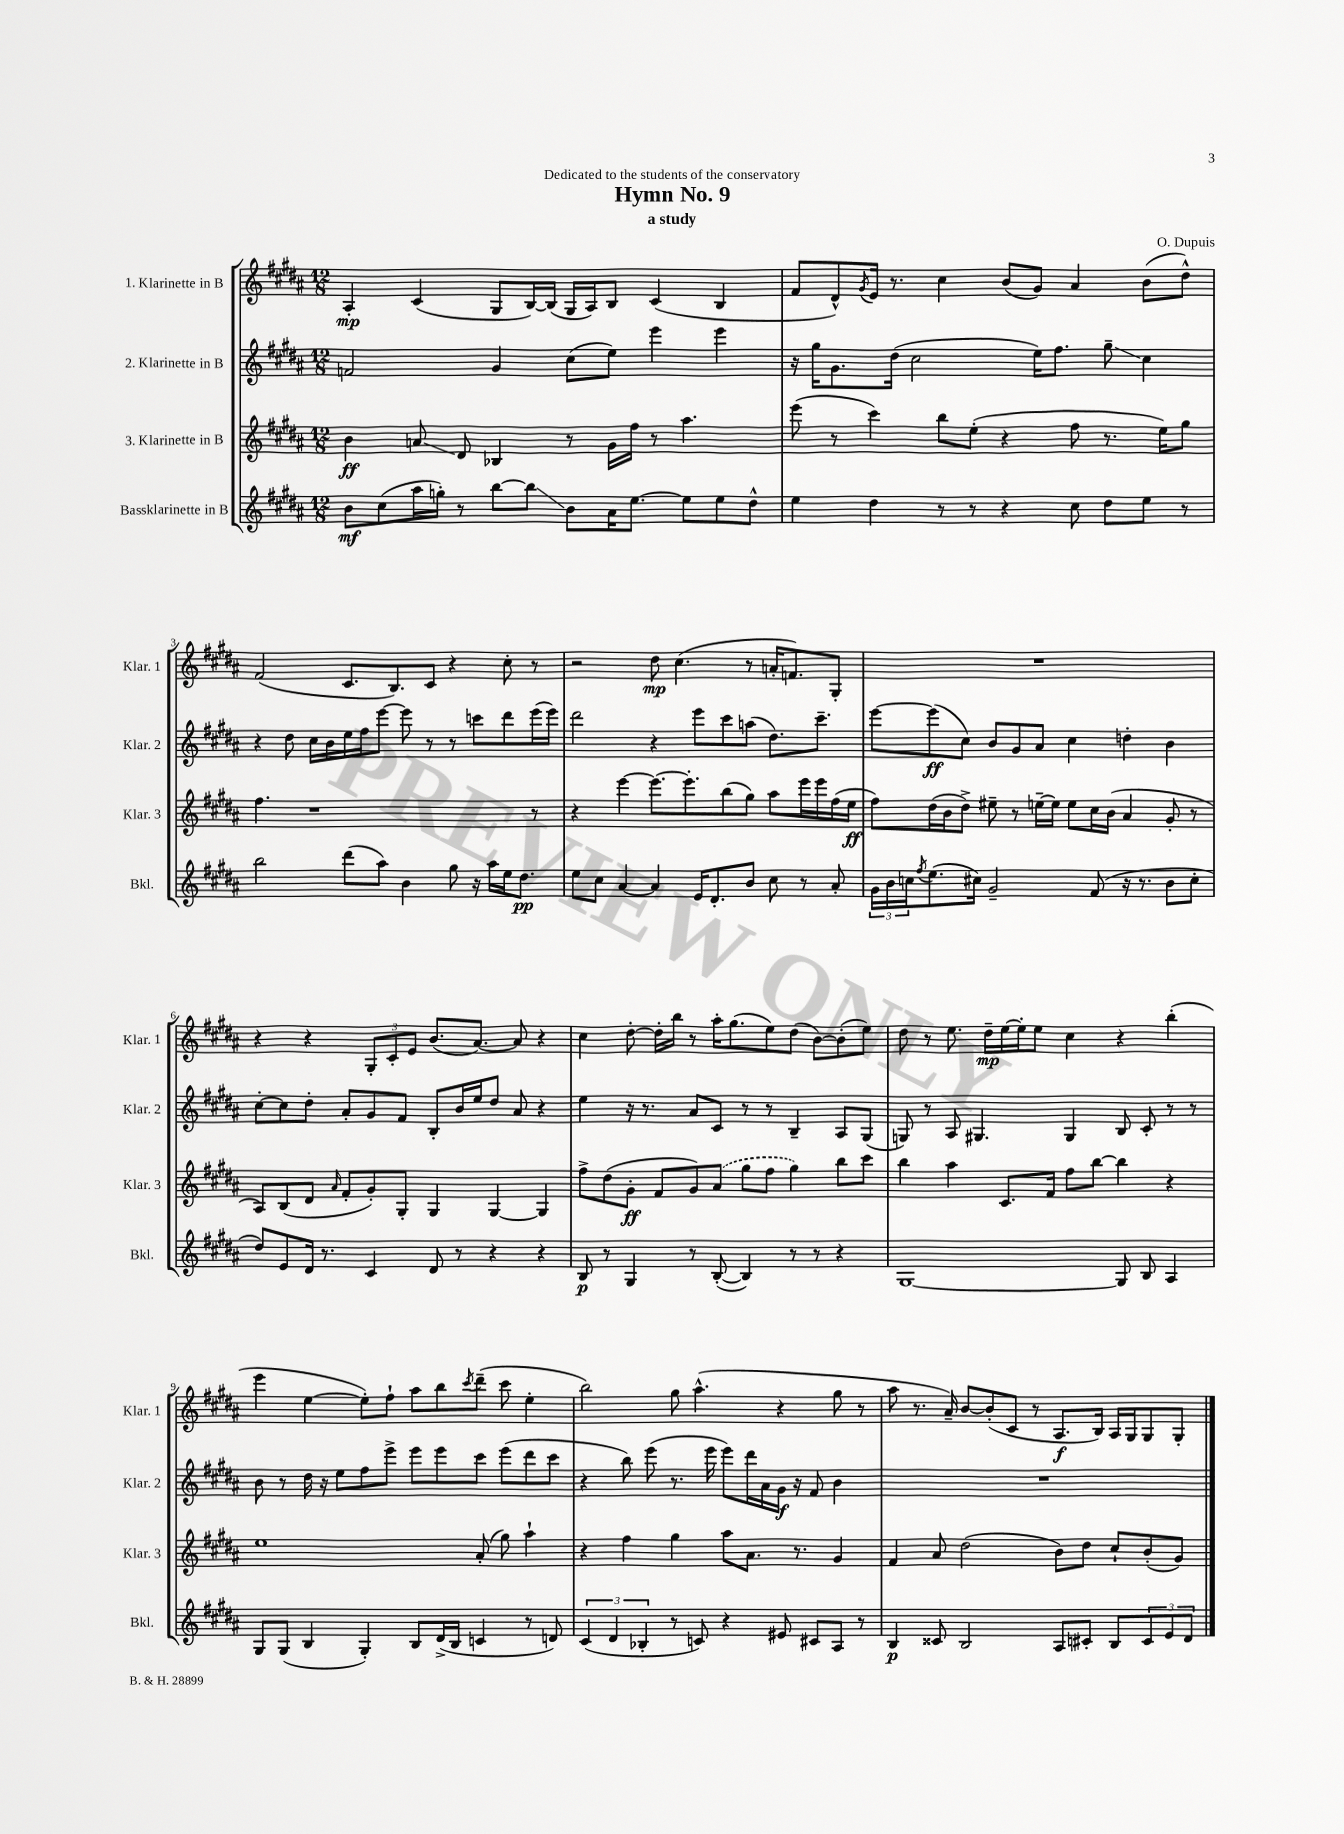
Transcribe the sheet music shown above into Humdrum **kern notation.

**kern	**kern	**kern	**kern
*staff4	*staff3	*staff2	*staff1
*clefG2	*clefG2	*clefG2	*clefG2
*k[f#c#g#d#a#]	*k[f#c#g#d#a#]	*k[f#c#g#d#a#]	*k[f#c#g#d#a#]
*M12/8	*M12/8	*M12/8	*M12/8
8b\L	4b\	2f/	4A#'/
(8cc#\	.	.	.
16aa#\L	8a/	.	(4c#/
16gg'\JJ)	.	.	.
8r	8d#/	.	.
[8bb\L	4B-/	4g#/	8G#/L
8bb\]J	.	.	[16B/L)
.	.	.	(16B/]JJ
8b\L	8r	(8cc#\L	16G#/LL
.	.	.	16A#/J)
16a#\K	16g#\LL	8ee\J)	8B/J
[8.ee\J	16ff#\JJ	.	.
.	8r	4eee\	(4c#/
8ee\]L	4.aa#\	.	.
8ee\	.	4eee\	4B/
8dd#^^\J	.	.	.
=	=	=	=
4ee\	(8eee\	16r	8f#/L
.	.	16gg#\LK	.
.	8r	8.g#\	8d#^^/)
.	.	.	8qg#/
4dd#\	4ccc#\)	.	16e/Jk
.	.	(16dd#\Jk	8.r
.	.	2cc#\	.
8r	8bb\L	.	4cc#\
8r	(8ee'\J	.	.
4r	4r	.	(8b/L
.	.	16ee\LK)	8g#/J)
.	.	8.ff#\J	.
8cc#\	8ff#\	.	4a#/
8dd#\L	8.r	8gg#~\	.
8ee\J	.	4cc#\	(8b\L
.	16ee\LK)	.	.
8r	8gg#\J	.	8dd#^^\J)
=	=	=	=
2bb\	4.ff#\	4r	(2f#/
.	.	8dd#\	.
.	1r	16cc#\LL	.
.	.	16b\	.
(8ddd#\L	.	16ee\	8.c#/L
.	.	16ff#\J	.
8aa#\J)	.	[8eee\J	.
.	.	.	8.B/)
4b\	.	8eee\]	.
.	.	8r	8c#/J
8gg#\	.	8r	4r
16r	.	8ccc\L	.
16aa#\LL	.	.	.
16ee\J	.	8ddd#\	8cc#'\
8.dd#\J	.	.	.
.	8r	(16eee\L	8r
.	.	16eee\JJ)	.
=	=	=	=
8ee\L	4r	2ddd#\	2r
8cc#\J	.	.	.
[4a#/	[4eee\	.	.
4a#/]	8.eee\_L	4r	8dd#\
.	.	.	(4.cc#\
.	8.eee'\]	.	.
16e/LK	.	8eee\L	.
8.d#'/	.	.	.
.	(8bb\	8ccc#\	.
8b/J	8gg#\J)	(8aa\J	8r
8cc#\	8aa#\L	8.dd#\L)	16a'/LK
.	.	.	8.f/)
8r	16eee\L	.	.
.	16eee\	8.ccc#~\J	.
8a#'/	(16ff#\	.	8G#'/J
.	16ee\JJ	.	.
=	=	=	=
24g#\LL	8ff#\L)	[8eee\L	1.r
24b\	.	.	.
24cc\J	.	.	.
8qff#/	.	.	.
(8.ee\	(16dd#\L	(8eee\]	.
.	16b\J	.	.
.	8dd#^\J)	8cc#\J)	.
16cc#\Jk)	.	.	.
2g#~/	8ee#~\	8b/L	.
.	8r	8g#/	.
.	[16ee~\LL	8a#/J	.
.	16ee\]JJ	.	.
.	8ee\L	4cc#\	.
(8f#/	16cc#\L	.	.
.	(16b\JJ	.	.
16r	4a#/	4dd'\	.
8.r	.	.	.
8b\L	8g#'/	4b\	.
8cc#'\J	8r	.	.
=	=	=	=
8dd#/L)	8A#/L)	[8cc#'\L	4r
8e/	(8B/	8cc#\]	.
16d#/Jk	8d#/J	8dd#'\J	4r
8.r	.	.	.
.	16qqa#/	.	.
.	8f#'/L	8a#'/L	.
4c#/	8g#'/)	8g#/	12G#'/L
.	.	.	12c#'/
.	8G#'/J	8f#/J	.
.	.	.	12e/J
8d#/	4G#/	8B'/L	(8.b/L
8r	.	16b/L	.
.	.	16ee/J	[8.a#/J)
4r	[4G#/	8dd#/J	.
.	.	8a#/	8a#/]
4r	4G#/]	4r	4r
=	=	=	=
8B/	8ff#^\L	4ee\	4cc#\
8r	(8dd#\	.	.
4G#/	8g#'\J	16r	[8dd#'\
.	.	8.r	.
.	8f#/L	.	16dd#'\]LL
.	.	.	16bb\JJ
8r	8g#/)	8a#/L	8r
([8B'/	(8a#/J	8c#/J	16aa#'\LK
.	.	.	(8.gg#\
4B/])	8gg#\L	8r	.
.	8ff#\J	8r	8ee\)
8r	4gg#\)	4B~/	(8dd#\J
8r	.	.	[8b\L)
4r	8bb\L	8A#/L	(8b'\]
.	8ccc#\J	(8G#/J	8ee\J)
=	=	=	=
[1G#	4bb\	8G/)	8dd#\
.	.	8r	8r
.	4aa#\	8A#/	8.ee\
.	.	4.G#/	.
.	.	.	16dd#~\LL
.	8.c#/L	.	[16ee\
.	.	.	16ee'\]J
.	.	.	8ee\J
.	16f#/Jk	.	.
.	8ff#\L	4G#/	4cc#\
.	[8bb\J	.	.
8G#/]	4bb\]	8B/	4r
8B/	.	8c#'/	.
4A#/	4r	8r	(4bb'\
.	.	8r	.
=	=	=	=
8G#/L	1ee	8b\	4eee\
(8G#/J	.	8r	.
4B/	.	16dd#\	[4ee\
.	.	16r	.
.	.	8ee\L	.
4G#'/)	.	8ff#\	8ee'\]L)
.	.	8eee^\J	8ff#`\J
8B/L	.	8eee\L	8aa#\L
(16d#^/L	.	8eee\	8bb\
16B/JJ	.	.	.
.	.	.	8qccc#/
4c/	(8a#'/	8ccc#\J	(8ddd#~\J
.	8gg#\)	(8eee\L	8ccc#\
8r	4aa#`\	8ddd#\	4ee'\
8d/)	.	8ccc#\J	.
=	=	=	=
(6c#/	4r	4r	2bb\)
6d#/	.	.	.
.	4ff#\	8bb\)	.
6B-'/	.	.	.
.	.	(8eee\	.
8r	4gg#\	8.r	8gg#\
8c/)	.	.	(4.aa#^^\
.	.	16eee\	.
4r	8aa#\L	8eee\L)	.
.	8.a#\J	16ddd#\L	.
.	.	16a#\	.
8e#/	.	16g#\JJ	4r
.	8.r	16r	.
8c#/L	.	8f#/	.
8A#/J	4g#/	4b\	8gg#\
8r	.	.	8r
=	=	=	=
4B/	4f#/	1.r	8aa#\
.	.	.	8.r
8c##/	8a#/	.	.
.	.	.	16a#~/)
2B/	(2dd#\	.	[8b/L
.	.	.	(8b'/]
.	.	.	8c#/J
.	.	.	8r
8A#/L	8b\L)	.	8.A#/L
8c#'/J	8dd#\J	.	.
.	.	.	16B/Jk)
8B/L	8cc#`/L	.	16A#/LL
.	.	.	16G#/J
12c#/	(8b'/	.	8G#/
12e/	.	.	.
.	8g#/J)	.	8G#'/J
12d#/J	.	.	.
==	==	==	==
*-	*-	*-	*-
